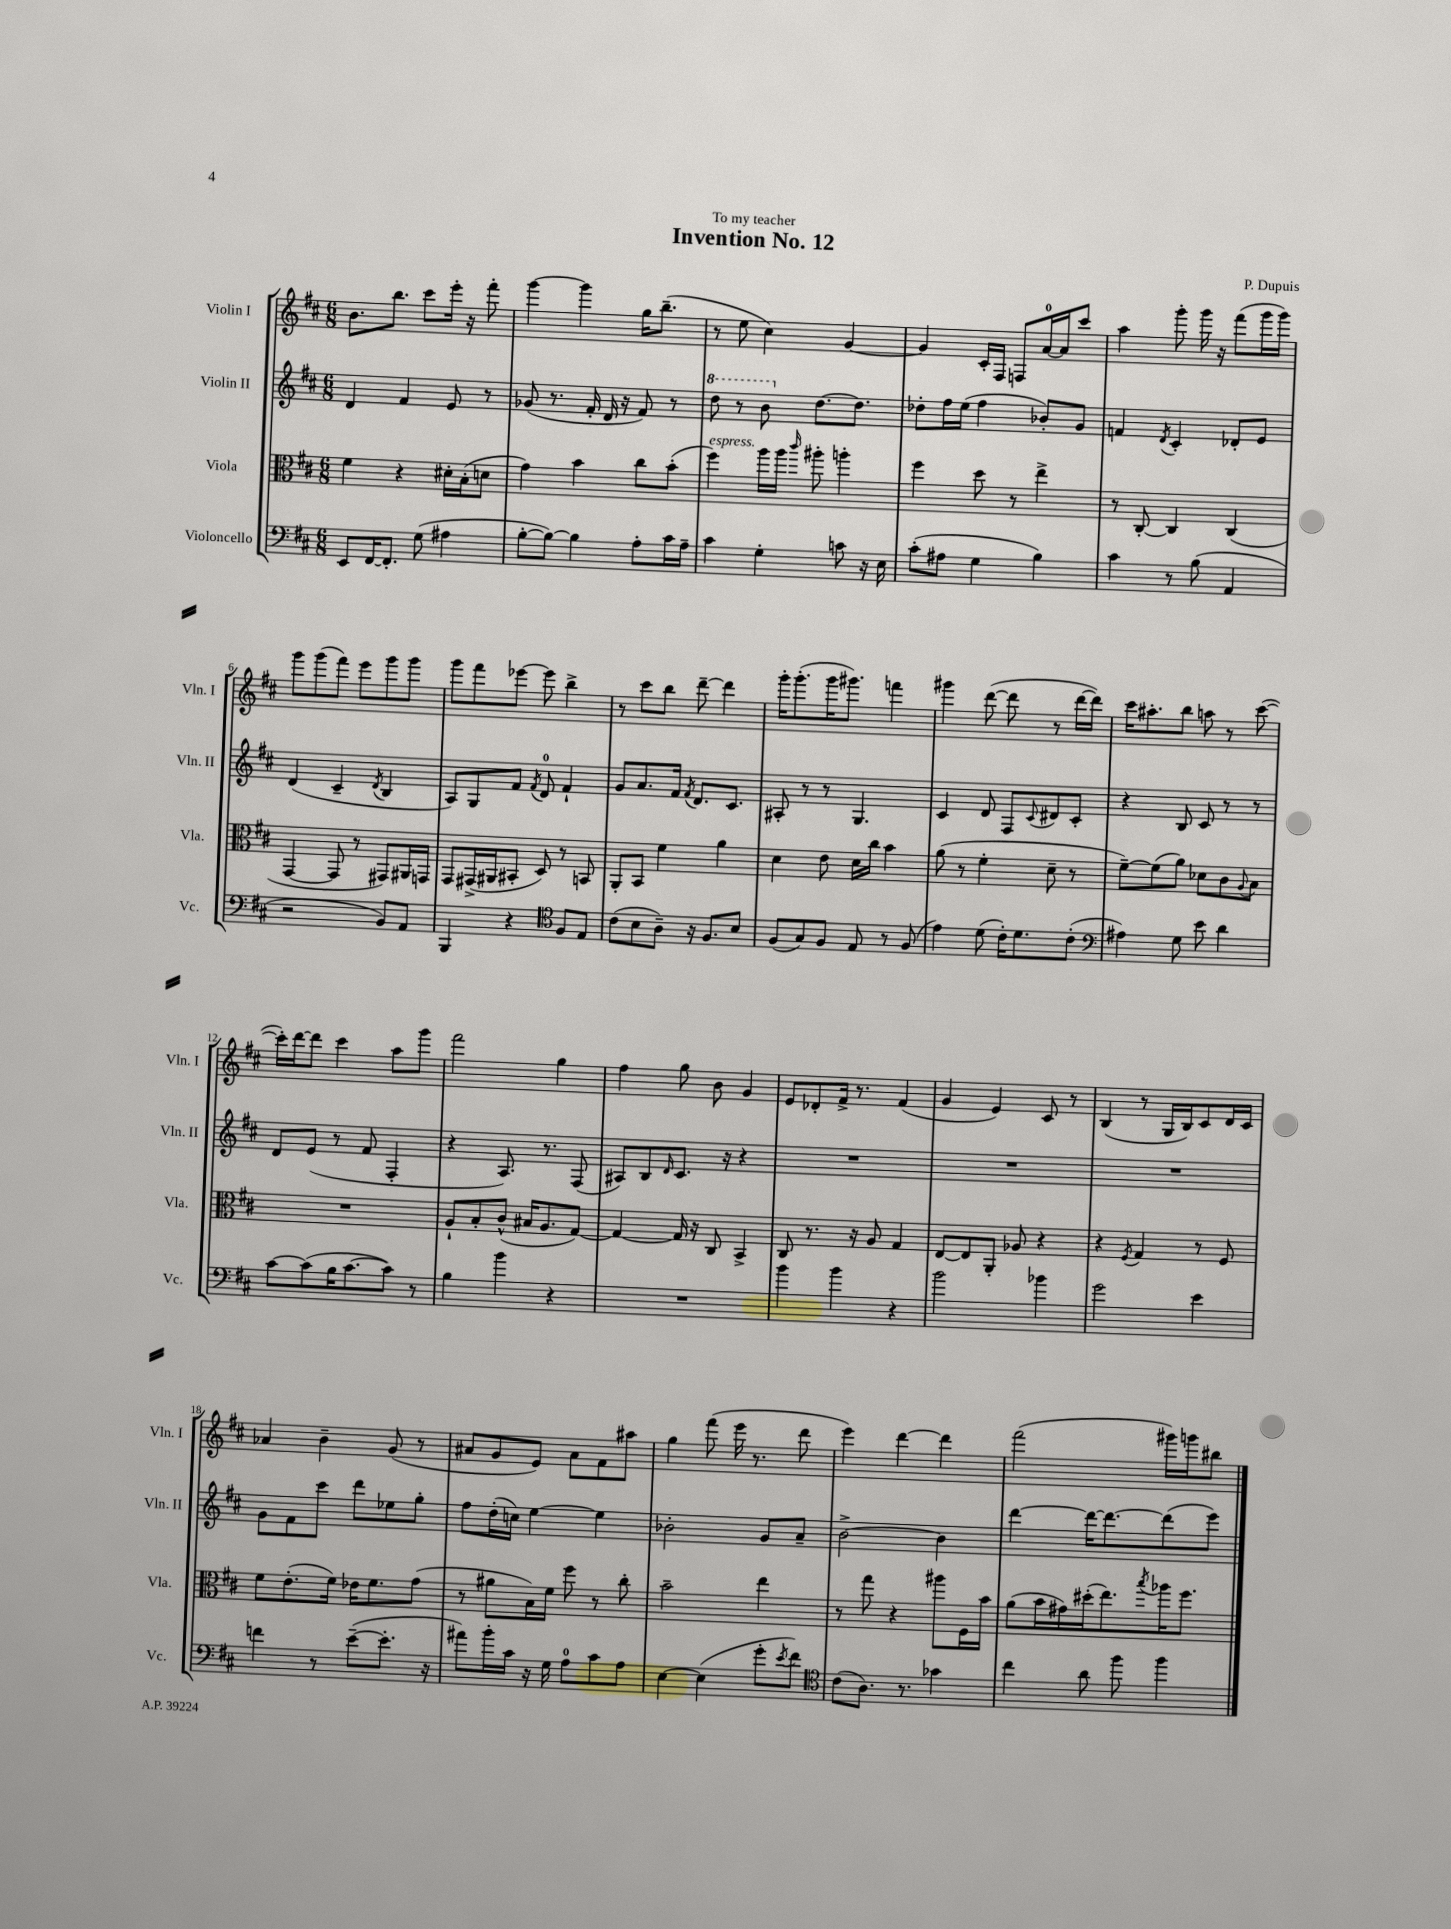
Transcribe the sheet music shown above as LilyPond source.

\header { title = "Invention No. 12" composer = "P. Dupuis" dedication = "To my teacher" }
<<
\new StaffGroup <<
\new Staff = "s0" \with { instrumentName = "Violin I" shortInstrumentName = "Vln. I" } {
    \clef treble \key d \major \numericTimeSignature \time 6/8
    b'8. b''8. cis'''8 e'''16-. r16 fis'''8-. |
    g'''4~ g'''4 g''16 b''8.--( |
    r8 e''8 cis''4) g'4~ |
    g'4 cis'16-. fis16 f8 a'16-0~ a'16 cis'''8 |
    a''4 g'''8-. g'''16 r16 fis'''8( g'''16 g'''16) |
    g'''8 g'''8( fis'''8) e'''8 g'''8 g'''8 |
    g'''8 fis'''8 ees'''8~ ees'''8 b''4-> |
    r8 cis'''8 b''8 d'''8~-- d'''4 |
    g'''16-. g'''8.-.( g'''16 gis'''8.) f'''4 |
    gis'''4 d'''8~( d'''8 r8 d'''16~ d'''16) |
    cis'''16 ais''8.-. b''8 a''8 r8 cis'''8~( |
    cis'''16-.) d'''16~ d'''8 cis'''4 a''8 g'''8 |
    fis'''2 g''4 |
    fis''4 g''8 b'8 g'4 |
    e'8 des'8-. fis'16-> r8. fis'4( |
    g'4 e'4) cis'8 r8 |
    b4( r8 g16 b16) cis'8 d'16 cis'16 |
    aes'4 b'4-- g'8( r8 |
    ais'8 g'8 e'8) ais'8 fis'8 ais''8 |
    g''4 fis'''8( e'''16 r8. d'''8 |
    e'''4) d'''4~ d'''4 |
    fis'''2( gis'''16) g'''16 bis''8 \bar "|." |
}
\new Staff = "s1" \with { instrumentName = "Violin II" shortInstrumentName = "Vln. II" } {
    \clef treble \key d \major \numericTimeSignature \time 6/8
    d'4 fis'4 e'8 r8 |
    ges'8( r8. fis'16-. d'16 r16 fis'8) r8 |
    \ottava #1 d'''8 r8 b''8 \ottava #0 d''8.~ d''8. |
    des''8-. fis''16 e''16( fis''4 bes'8-.) g'8 |
    f'4 \acciaccatura { d'8 } cis'4-. des'8-. e'8 |
    d'4( cis'4-- \acciaccatura { d'8 } b4 |
    a8) g8 fis'8 \acciaccatura { fis'8 } d'8-0 fis'4-! |
    g'8 a'8. fis'16 \acciaccatura { fis'8 } d'8. cis'8. |
    ais8-. r8 r8 g4. |
    cis'4 d'8 fis8 \appoggiatura { cis'8 } dis'8 cis'8-. |
    r4 b8 cis'8 r8 r8 |
    d'8 e'8( r8 fis'8 fis4-. |
    r4 a8.) r8. fis8( |
    ais8) b8 \grace { d'16 } cis'8. r16 r4 |
    R2. |
    R2. |
    R2. |
    g'8 fis'8 cis'''8 d'''8 ees''8 g''8-. |
    fis''8 d''16-.( c''16) e''4~ e''4 |
    bes'2-. g'8 a'8-- |
    b'2~-> b'4 |
    d'''4~ d'''16~ d'''8.~ d'''8( e'''8) \bar "|." |
}
\new Staff = "s2" \with { instrumentName = "Viola" shortInstrumentName = "Vla." } {
    \clef alto \key d \major \numericTimeSignature \time 6/8
    fis'4 r4 dis'16-. b16-.( d'8 |
    g'4) b'4 cis''8 b'8-.( |
    fis''4^\markup { \italic "espress." }) a''16 a''16 \grace { cis'''16 } ais''8-. a''4-. |
    fis''4 d''8 r8 e''4-> |
    r8 cis8~-. cis4 cis4( |
    g,4~ g,8 r8 gis,8) ais,16 g,16 |
    g,8 gis,16->( ais,16 bis,8-. d8) r8 b,8 |
    a,8-. b,8 fis'4 a'4 |
    d'4 e'8 d'16 cis''16 b'4 |
    a'8( r8 fis'4-. d'8-- r8 |
    fis'8~--) fis'8( a'8) des'8 cis'8 \appoggiatura { a8 } b8 |
    R2. |
    a8-! b8-. cis'8-^( bis16 a8. g8~) |
    g4~ g16 r16 cis8 b,4-> |
    cis8 r8. r16 a8 g4 |
    e8~ e8 a,8-. aes8 r4 |
    r4 \acciaccatura { fis8 } g4 r8 fis8 |
    fis'8 e'8.-.( fis'16) ees'16 fis'8. g'8( |
    r8 ais'8 b16) fis'16 fis''8 r8 cis''8-. |
    b'2-- e''4 |
    r8 g''8 r4 ais''8 fis16 b'16 |
    a'8( b'16 gis'16) dis''16-.( e''8.) \acciaccatura { b''8 } aes''16 fis''8. \bar "|." |
}
\new Staff = "s3" \with { instrumentName = "Violoncello" shortInstrumentName = "Vc." } {
    \clef bass \key d \major \numericTimeSignature \time 6/8
    e,8 fis,16~ fis,8.-. g8( ais4 |
    b8~-. b8~) b4 a8-. cis'16 a16-- |
    cis'4 g4-. c'8 r16 e16 |
    cis'8-.( ais8 g4 b4) |
    cis'4 r8 b8( a,4 |
    r2 b,8) a,8 |
    b,,4 r4 \clef tenor fis8 e8 |
    cis'8( b8 a8--) r16 fis8. b8 |
    fis8( g8) fis8 e8 r8 fis8( |
    e'4) d'8( cis'16-.) d'8. cis'8-.( |
    \clef bass ais4) g8 e'8 d'4 |
    cis'8~ cis'8( b16 cis'8.~ cis'8) r8 |
    b4 b'4 r4 |
    R2. |
    b'4 b'4 r4 |
    b'2 bes'4 |
    g'2 e'4 |
    f'4 r8 e'8~--( e'8.-. r16 |
    ais'8) b'16-. cis'16 r16 g16 a8-0 cis'8 a8 |
    e4~ e4( g'8-. \acciaccatura { e'8 } fis'8) |
    \clef tenor cis'8( a8.) r8. ges'4 |
    cis''4 a'8 fis''8 fis''4 \bar "|." |
}
>>
>>
